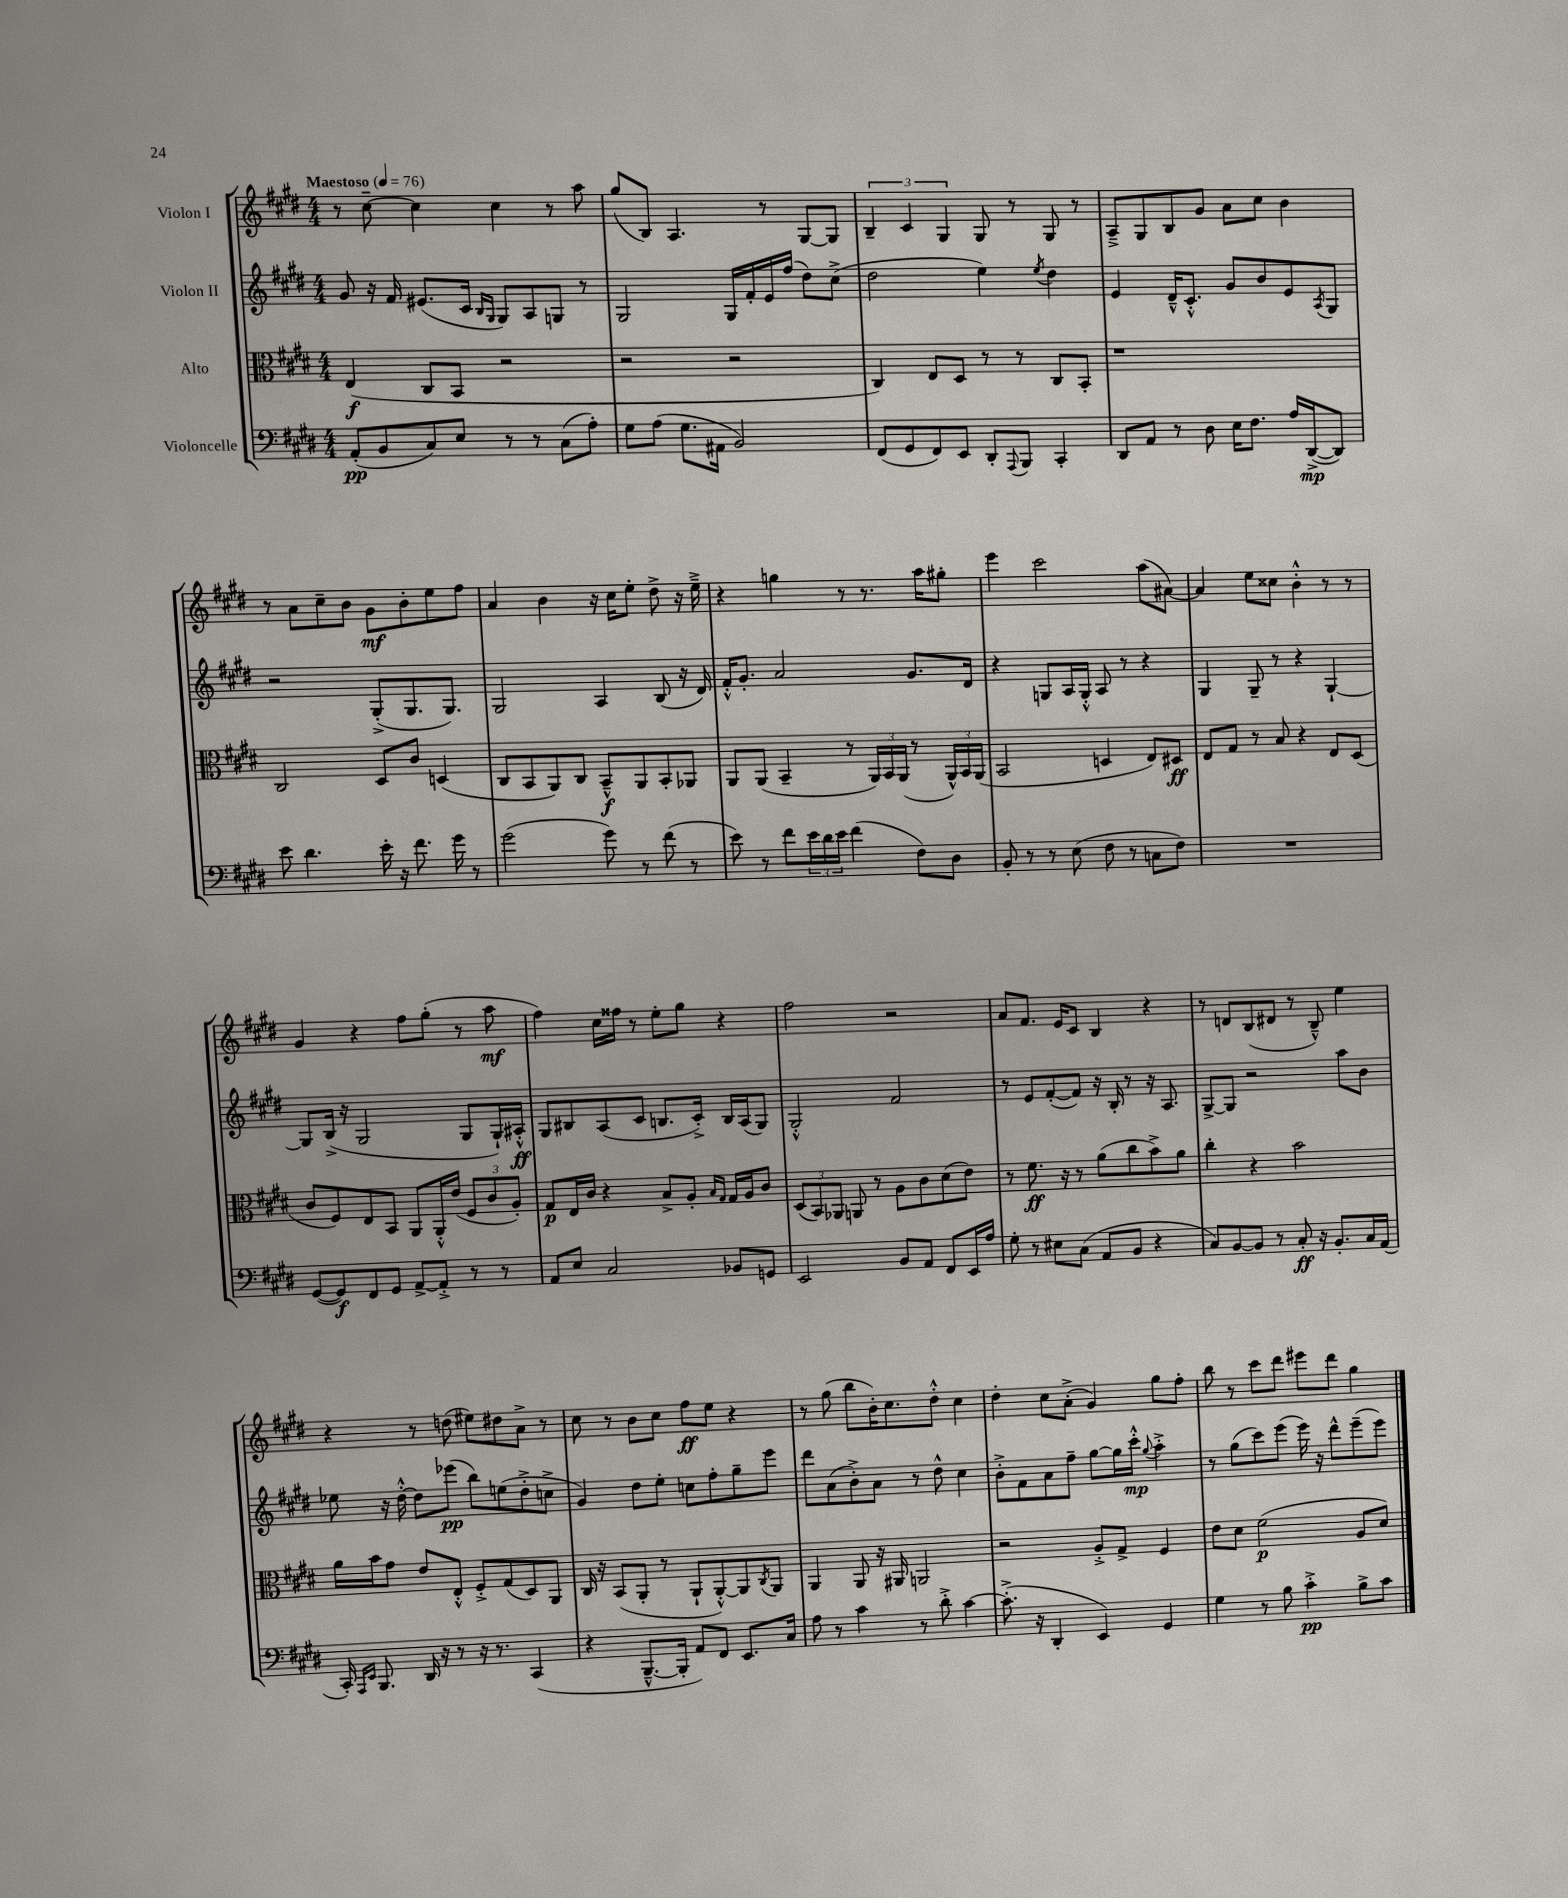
<<
\new StaffGroup <<
\new Staff = "s0" \with { instrumentName = "Violon I" } {
    \clef treble \key e \major \numericTimeSignature \time 4/4 \tempo "Maestoso" 4 = 76
    r8 cis''8~-- cis''4 cis''4 r8 a''8 |
    gis''8( b8) a4. r8 gis8~ gis8 |
    \tuplet 3/2 { b4-- cis'4 gis4 } gis8 r8 gis8 r8 |
    a8---> gis8 b8 gis'8 a'8 cis''8 b'4 |
    r8 a'8 cis''8-- b'8 gis'8\mf b'8-. e''8 fis''8 |
    a'4 b'4 r16 cis''16 e''8-. dis''8-> r16 e''16---> |
    r4 g''4 r8 r8. a''16 gis''8-. |
    e'''4 cis'''2 a''8( ais'8~) |
    ais'4 e''8 cisis''8 b'4-.-^ r8 r8 |
    gis'4 r4 fis''8 gis''8-.( r8 a''8\mf |
    fis''4) cis''16 fisis''16 r8 e''8-. gis''8 r4 |
    fis''2 r2 |
    a'8 fis'8. e'16 cis'8 b4 r4 |
    r8 d'8 b8( dis'8 r8 b8---^) e''4 |
    r4 r8 d''8( eis''8) dis''8 a'8-> r8 |
    cis''8 r8 b'8 cis''8 fis''8\ff e''8 r4 |
    r8 gis''8( b''8 b'16-.) cis''8. dis''8-.-^ cis''4 |
    dis''4-. cis''8 a'8-.->( gis'4) gis''8 fis''8-. |
    b''8 r8 cis'''8 dis'''8 eis'''8 dis'''8 gis''4 \bar "|." |
}
\new Staff = "s1" \with { instrumentName = "Violon II" } {
    \clef treble \key e \major \numericTimeSignature \time 4/4
    gis'8 r16 fis'16 eis'8.( cis'16 \grace { b16 gis16 } gis8) a8 g8 r8 |
    gis2 gis16 fis'16-. e'16 fis''16( dis''8) cis''8->( |
    dis''2 e''4) \acciaccatura { e''8 } dis''4 |
    e'4 dis'16---^ cis'8.-.-^ gis'8 b'8 e'8 \acciaccatura { a8 } gis8 |
    r2 gis8-.->( gis8. gis8.) |
    gis2 a4 b8( r16 dis'16) |
    fis'16-.-^ gis'8.-. a'2 gis'8. dis'16 |
    r4 g8 a16 g16-.-^ a8 r8 r4 |
    gis4 gis8-- r8 r4 gis4~-! |
    gis8 b16->( r16 gis2 gis8 gis16-!) ais16-.-^\ff |
    gis8 bis8 a8( cis'8 b8. cis'16-.->) b16 a16( gis8) |
    gis2-.-^ fis'2 |
    r8 e'8 fis'8~-.( fis'8) r16 b16-. r8 r16 a8. |
    gis8~-> gis8 r2 a''8 b'8 |
    ees''8 r16 dis''16~-.-^ dis''8 ees'''8\pp( b''8) e''8( dis''8-.-> c''8-> |
    gis'4) dis''8 e''8-. c''8 fis''8-. gis''8-- e'''8 |
    dis'''8 a'8( b'8-.->) a'8 r8 dis''8-^ cis''4 |
    b'8-.-> fis'8 a'8 fis''8-- gis''8~ gis''16 cis'''16-.-^\mp \appoggiatura { gis''8 } a''4-.-> |
    r8 gis''8( cis'''8) e'''8( e'''16) r16 dis'''8-^ e'''8--( e'''8) \bar "|." |
}
\new Staff = "s2" \with { instrumentName = "Alto" } {
    \clef alto \key e \major \numericTimeSignature \time 4/4
    e4\f( cis8 b,8 r2 |
    r2 r2 |
    cis4) e8 dis8 r8 r8 cis8 b,8-. |
    r1 |
    cis2 dis8 cis'8 d4( |
    cis8 b,8 a,8) cis8 b,8---^\f a,8 b,8-. aes,8 |
    a,8 a,8( b,4-- r8 \tuplet 3/2 { a,16) b,16 a,16( } r8 \tuplet 3/2 { a,16-^) b,16 a,16( } |
    b,2 d4 e8) dis8\ff |
    e8 gis8 r8 b8 r4 e8 dis8( |
    cis'8 fis8) e8 b,8 a,8 a,16-.-^ e'16( \tuplet 3/2 { fis8 cis'8 a8-.) } |
    gis8\p e16 cis'16 r4 b8-> a8-. \grace { b16 gis16 } gis16 a16 cis'8 |
    \tuplet 3/2 { dis8( b,8) aes,8 } a,8 r8 a8 cis'8 dis'8( e'8) |
    r8 fis'8.\ff r16 r8 a'8( cis''8 b'8->) a'8 |
    cis''4-. r4 b'2 |
    a'16 b'16 gis'8 e'8 e8-.-^ fis8-.-> gis8( dis8) a,8 |
    cis16 r16 b,8( a,8-. r8 a,8-! a,8~-.-^) a,8 \acciaccatura { cis8 } a,8 |
    a,4 a,8 r16 ais,16 a,2 |
    r2 a8-.-> gis8-> fis4 |
    e'8 dis'8 fis'2\p( a8 dis'8) \bar "|." |
}
\new Staff = "s3" \with { instrumentName = "Violoncelle" } {
    \clef bass \key e \major \numericTimeSignature \time 4/4
    a,8-.\pp( b,8 cis8) e8 r8 r8 cis8( a8-.) |
    gis8 a8( gis8. ais,16 b,2) |
    fis,8( gis,8 fis,8) e,8 dis,8-. \appoggiatura { a,,8 } b,,8 cis,4-. |
    dis,8 a,8 r8 dis8 e16 fis8. a16 dis,16~->\mp( dis,8) |
    e'8 dis'4. e'16-. r16 fis'8. gis'16 r8 |
    gis'2( gis'8) r8 fis'8( r8 |
    e'8) r8 fis'8 \tuplet 3/2 { e'16 dis'16 e'16 } fis'4( fis8) dis8 |
    b,8-. r8 r8 e8( fis8 r8 c8 fis8) |
    R1 |
    gis,8~( gis,8\f) fis,8 gis,8 a,8~-> a,8-.-> r8 r8 |
    a,8 e8 cis2 bes,8 g,8 |
    e,2 b,8 a,8 fis,8 e,16 a16 |
    gis8-. r8 eis8 cis8( a,8 b,8 r4 |
    cis8) b,8~ b,8 r8 cis8-.\ff r16 b,8.-. cis16 a,16( |
    cis,16-.) \grace { a,,16 e,16 } b,,8. dis,16 r16 r8 r16 r8. cis,4( |
    r4 b,,8.~---^ b,,16-. a,8) fis,8 e,8. cis16 |
    a8 r8 cis'4 r8 dis'8-.-> cis'4~ |
    cis'8.-.->( r16 dis,4-. e,4) gis,4 |
    gis4 r8 b8 cis'4-.->\pp b8-> cis'8 \bar "|." |
}
>>
>>
\layout { \context { \Score \remove "Bar_number_engraver" } }
